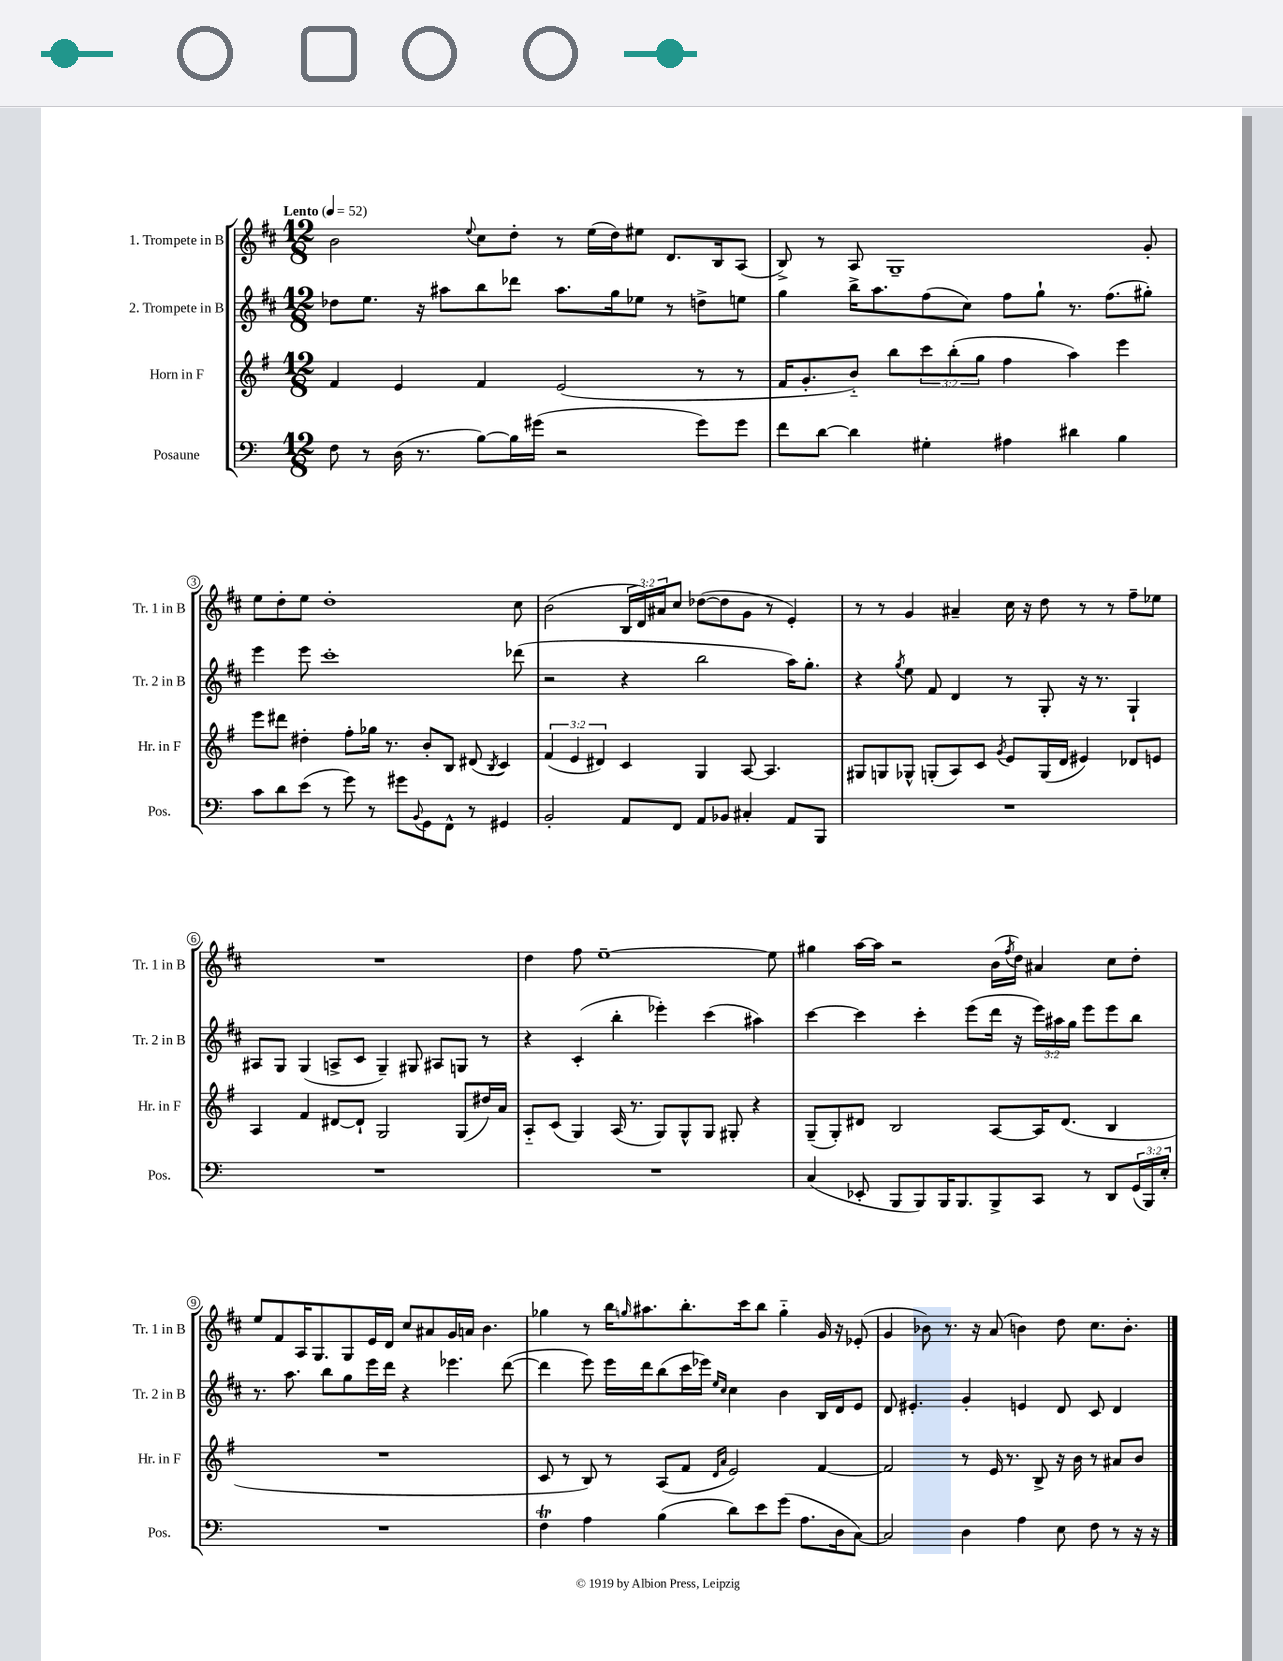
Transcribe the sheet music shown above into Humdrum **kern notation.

**kern	**kern	**kern	**kern
*part4	*part3	*part2	*part1
*staff4	*staff3	*staff2	*staff1
*I"Posaune	*I"Horn in F	*I"2. Trompete in B	*I"1. Trompete in B
*I'Pos.	*I'Hr. in F	*I'Tr. 2 in B	*I'Tr. 1 in B
*clefF4	*clefG2	*clefG2	*clefG2
*k[]	*k[f#]	*k[f#c#]	*k[f#c#]
*M12/8	*M12/8	*M12/8	*M12/8
*MM52	*MM52	*MM52	*MM52
=1	=1	=1	=1
!	!	!	!LO:TX:a:B:t=Lento
8F\	4f#/	8dd-X\L	2b\
8r	.	8.ee\J	.
(16D\	4e/	.	.
8.r	.	16r	.
.	.	8aa#X\L	.
.	.	.	8qqee/
[8B\L)	4f#/	8bb\	8cc#\L
16B\L]	.	8ddd-X\J	8dd'\J
(16g#X\JJ	.	.	.
2r	(2e/	8.aa#\L	8r
.	.	.	(16ee\LL
.	.	16gg\k	16dd\J)
.	.	8ee-X\J	8ee#X\J
.	.	8r	8.d/L
8g#\L)	8r	8ddn^\L	.
.	.	.	16B/k
8g#\J	8r	8een\J	(8A/J
=2	=2	=2	=2
8f\L	16f#/KL	4gg\	8B^/)
.	8.g'/	.	.
[8d\J	.	.	8r
4d\]	8b/J)	16bb^\KL	8A/
.	.	8.aa\	.
.	8bb\L	.	1G~
4G#X'\	12ccc\	(8ff#\	.
.	(12bb'\	.	.
.	.	8cc#\J)	.
.	12gg\J	.	.
4A#X\	4ff#\	8ff#\L	.
.	.	8gg`\J	.
4d#X\	4aa\)	8.r	.
.	.	(8.ff#\L	.
4B\	4eee\	.	.
.	.	8gg#X'\J)	8g'/
!!LO:LB:g=z
=3	=3	=3	=3
8c\L	8eee\L	4eee\	8ee\L
8d\	8ddd#X\J	.	8dd'\
(8e\J	4dd#X'\	8eee\	8ee\J
8r	.	1ccc#'	1dd'
8g\)	8ff#'\L	.	.
8r	16gg-X\Jk	.	.
.	8.r	.	.
8g#X\L	.	.	.
8qqBB/	.	.	.
8GG\	8b'/L	.	.
8FF^^\J	8B/J	.	.
8r	(8d#X/	.	.
.	8qB/	.	.
4GG#X/	4c/)	.	.
.	.	(8ddd-X\	8cc#\
=4	=4	=4	=4
2BB'/	(6f#/	2r	(2b\
.	6e/	.	.
.	6d#X/)	.	.
8AA/L	4c/	4r	24B/LL
.	.	.	24d/)
.	.	.	24a#X/J
8FF/J	.	.	8cc#/J
8AA/L	4G/	2bb\	([8dd-X\L
8BB-X/J	.	.	8dd-\]
4C#X'/	[8A/	.	8g\J
.	4.A/]	.	8r
8AA/L	.	16aa\KL)	4e'/)
.	.	8.gg'\J	.
8BBB/J	.	.	.
=5	=5	=5	=5
1.r	8G#X/L	4r	8r
.	8Gn/	.	8r
.	.	8qgg/	.
.	8G-X^^/J	8ee\	4g/
.	(8Gn'/L	8f#/	.
.	8A/)	4d/	4a#X~/
.	8c/J	.	.
.	8qg/	.	.
.	8e/L	8r	16cc#\
.	.	.	16r
.	(16G/L	8G'/	8dd\
.	16d/JJ	.	.
.	4e#X/)	16r	8r
.	.	8.r	.
.	.	.	8r
.	8d-X/L	4G`/	8ff#~\L
.	8en/J	.	8ee-X\J
!!LO:LB:g=z
=6	=6	=6	=6
1.r	4A/	8A#X/L	1.r
.	.	8G/J	.
.	4f#/	(4G/	.
.	[8d#X/L	8An^/L	.
.	8d#`/J]	8c#/J	.
.	2G/	4G~/)	.
.	.	8G#X/	.
.	.	8A#X/L	.
.	(8G/L	8Gn/J	.
.	16dd#X/L)	8r	.
.	16a/JJ	.	.
=7	=7	=7	=7
1.r	8A/L	4r	4dd\
.	(8c/J	.	.
.	4G/)	(4c#'/	8ff#\
.	.	.	[1ee~
.	(16A/	4bb'\	.
.	8.r	.	.
.	8G/L)	4eee-X'\)	.
.	8G^^/	.	.
.	8G/J	(4ccc#\	.
.	8G#X'/	.	.
.	4r	4aa#X\)	.
.	.	.	8ee\]
=8	=8	=8	=8
(4C/	(8G~/L	[4ccc#\	4gg#X\
.	8G'/)	.	.
8EE-X'/	8d#X/J	4ccc#\]	[16aa\LL
.	.	.	16aa\JJ]
8BBB/L	2B/	.	2r
8BBB/)	.	4ccc#'\	.
16BBB/K	.	.	.
8.BBB/	.	.	.
.	.	(8eee\L	.
8BBB^/	[8A/L	16ddd\Jk	(16b\LL
.	.	.	8qff#/
.	.	16r	16dd\JJ)
8CC/J	16A/K]	24eee\LL)	4a#X/
.	.	24aa#X\	.
.	(8.d#/J	.	.
.	.	24gg\JJ	.
8r	.	8eee\L	.
8DD/L	4B/	8eee\	8cc#\L
(24GG/L	.	8bb\J	8dd'\J
24BBB/)	.	.	.
24E'/JJ	.	.	.
!!LO:LB:g=z
=9	=9	=9	=9
1.r	1.r	8.r	8ee/L
.	.	.	8f#/
.	.	8.aa\	.
.	.	.	16A/K
.	.	.	8.G/
.	.	8bb\L	.
.	.	8gg\	8G/
.	.	16eee\L	16e/L
.	.	16ddd\JJ	16d/JJ
.	.	4r	8cc#/L
.	.	.	8a#X/
.	.	4.eee-X\	16g/L
.	.	.	16an/JJ
.	.	.	4.b\
.	.	([8ddd\	.
=10	=10	=10	=10
4FT\	8c/	4ddd\]	4gg-X\
.	8r	.	.
4A\	8B/)	8eee\)	8r
.	8r	16eee\LL	16bb\KL
.	.	.	16qqggn/
.	.	16ddd\J	8.aa#X\
(4B\	(8A/L	(8bb\	.
.	8f#/J	16ccc#\L	8.bb'\
.	.	16eee-X\JJ)	.
.	16qqd/LL	16qqee/LL	.
.	16qqa/JJ	16qqcc#/JJ	.
8d\L)	2e/)	4cc#\	.
.	.	.	16ccc#\k
8e\	.	.	8bb\J
(8g\J	.	4b\	4gg\
8.A\L	.	.	.
.	[4f#/	16B/LL	16g/
16D\k	.	16d/J	16r
[8C\J)	.	8e/J	(8e-X'/
=11	=11	=11	=11
2C/]	2f#/]	8d/	4g/
.	.	4.e#X'/	.
.	.	.	8b-X\)
.	.	.	8.r
4D\	8r	4g'/	.
.	.	.	16r
.	16e/	.	(8a/
.	8.r	.	.
4A\	.	4en/	4bn\)
.	8B^/	.	.
8E\	16r	8d/	8dd\
.	16b\	.	.
8F\	8r	8c#/	8.cc#\L
8r	8a#X/L	4d/	.
.	.	.	8.b'\J
16r	8b/J	.	.
16r	.	.	.
==	==	==	==
*-	*-	*-	*-
